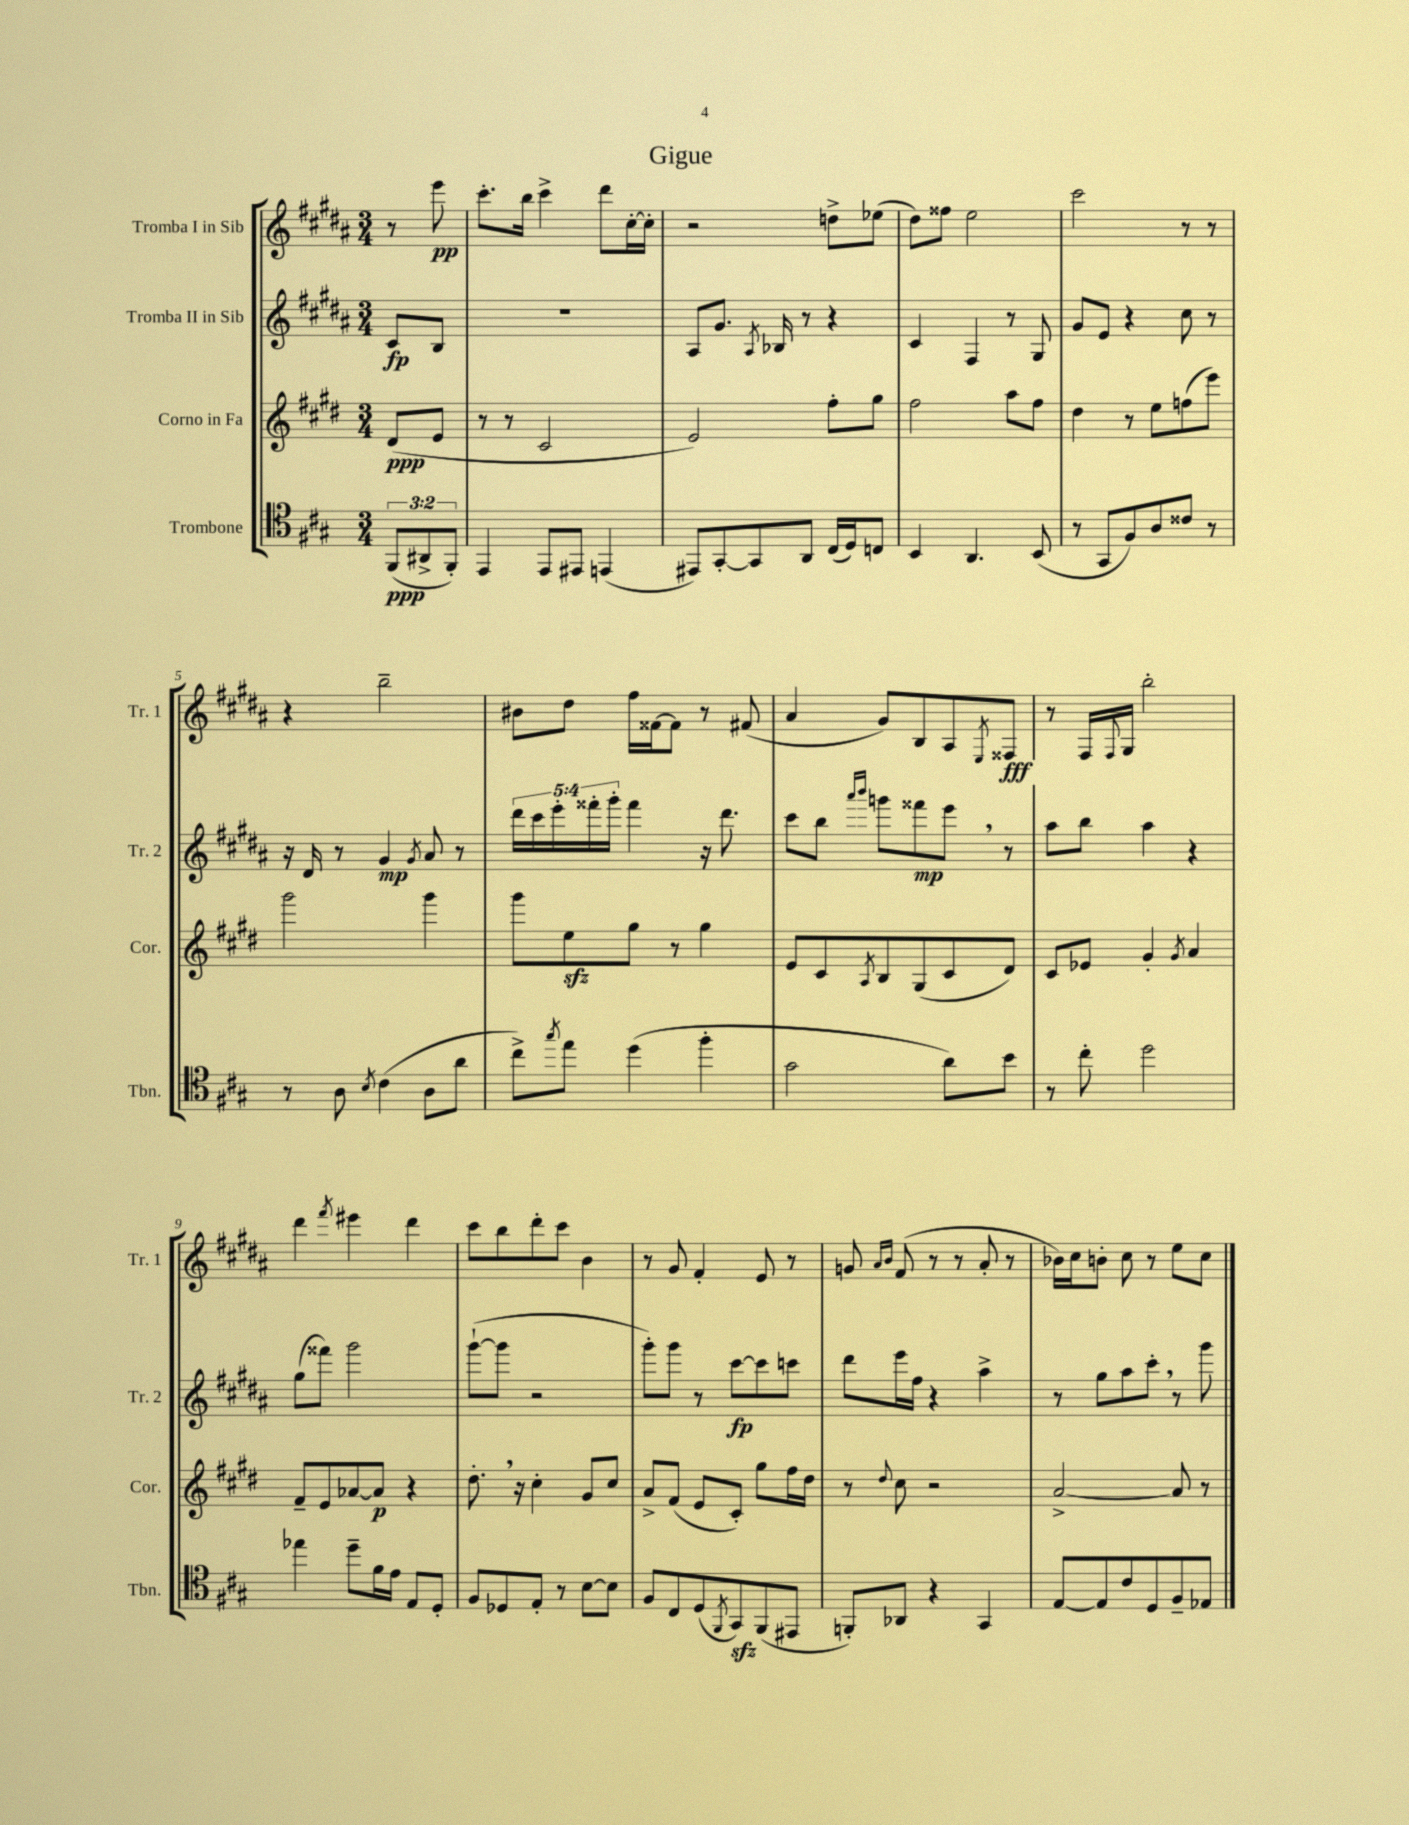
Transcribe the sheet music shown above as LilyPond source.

\header { title = "Gigue" }
<<
\new StaffGroup <<
\new Staff = "s0" \with { instrumentName = "Tromba I in Sib" shortInstrumentName = "Tr. 1" } {
    \clef treble \key b \major \numericTimeSignature \time 3/4 \partial 4
    r8 e'''8\pp |
    cis'''8.-. b''16 cis'''4-> dis'''8 cis''16~-. cis''16-. |
    r2 d''8-> ees''8( |
    dis''8) fisis''8 e''2 |
    cis'''2 r8 r8 |
    r4 b''2-- |
    bis'8 dis''8 fis''16 fisis'16~ fisis'8 r8 fis'8( |
    ais'4 gis'8) b8 ais8 \acciaccatura { e8 } fisis8\fff |
    r8 fis16 \appoggiatura { fis8 } gis16 b''2-. |
    dis'''4 \acciaccatura { fis'''8 } eis'''4 dis'''4 |
    cis'''8 b''8 dis'''8-. cis'''8 b'4 |
    r8 gis'8 fis'4-. e'8 r8 |
    g'8 \grace { ais'16 b'16 } fis'8( r8 r8 ais'8-. r8 |
    bes'16) cis''16 b'8-. cis''8 r8 e''8 cis''8 \bar "|." |
}
\new Staff = "s1" \with { instrumentName = "Tromba II in Sib" shortInstrumentName = "Tr. 2" } {
    \clef treble \key b \major \numericTimeSignature \time 3/4 \override Staff.TupletNumber.text = #tuplet-number::calc-fraction-text \partial 4
    cis'8\fp b8 |
    R2. |
    ais8 gis'8. \acciaccatura { ais8 } bes16 r8 r4 |
    cis'4 fis4 r8 gis8 |
    gis'8 e'8 r4 cis''8 r8 |
    r16 dis'16 r8 gis'4\mp \acciaccatura { gis'8 } ais'8 r8 |
    \tuplet 5/4 { dis'''16 cis'''16 e'''16-. fisis'''16-. gis'''16-. } fisis'''4 r16 dis'''8. |
    cis'''8 b''8 \grace { ais'''16 b'''16 } g'''8 fisis'''8\mp e'''8 \breathe r8 |
    ais''8 b''8 ais''4 r4 |
    gis''8( fisis'''8) gis'''2 |
    gis'''8~-!( gis'''8 r2 |
    gis'''8-.) gis'''8 r8 cis'''8~\fp cis'''8 c'''8 |
    dis'''8 e'''16 fis''16 r4 ais''4-> |
    r8 gis''8 ais''8 cis'''8-. \breathe r8 gis'''8 \bar "|." |
}
\new Staff = "s2" \with { instrumentName = "Corno in Fa" shortInstrumentName = "Cor." } {
    \clef treble \key e \major \numericTimeSignature \time 3/4 \partial 4
    dis'8\ppp( e'8 |
    r8 r8 cis'2 |
    e'2) fis''8-. gis''8 |
    fis''2 a''8 fis''8 |
    dis''4 r8 e''8 f''8( e'''8) |
    gis'''2 gis'''4 |
    gis'''8 e''8\sfz gis''8 r8 gis''4 |
    e'8 cis'8 \acciaccatura { a8 } b8 gis8( cis'8 dis'8) |
    cis'8 ees'8 gis'4-. \acciaccatura { gis'8 } a'4 |
    fis'8-- e'8 aes'8~ aes'8\p r4 |
    dis''8.-. \breathe r16 cis''4-. gis'8 cis''8 |
    a'8-> fis'8( e'8 cis'8-.) gis''8 fis''16 dis''16 |
    r8 \appoggiatura { dis''8 } cis''8 r2 |
    a'2~-> a'8 r8 \bar "|." |
}
\new Staff = "s3" \with { instrumentName = "Trombone" shortInstrumentName = "Tbn." } {
    \clef tenor \key a \major \numericTimeSignature \time 3/4 \override Staff.TupletNumber.text = #tuplet-number::calc-fraction-text \partial 4
    \tuplet 3/2 { fis,8\ppp( ais,8-> fis,8-.) } |
    e,4 e,8 eis,8 e,4( |
    eis,8) gis,8~-. gis,8 a,8 cis16( d16) c8 |
    b,4 a,4. b,8( |
    r8 gis,8 fis8) a8 cisis'8 r8 |
    r8 a8 \acciaccatura { b8 } cis'4( a8 a'8 |
    cis''8->) \acciaccatura { gis''8 } e''8 d''4( fis''4-. |
    gis'2 a'8) b'8 |
    r8 cis''8-. d''2 |
    ees''4 d''8-- fis'16 e'16 e8 d8-. |
    fis8 des8 e8-. r8 b8~ b8 |
    fis8 cis8 d8( \acciaccatura { fis,8 } gis,8\sfz) fis,8( eis,8 |
    f,8-.) aes,8 r4 gis,4 |
    e8~ e8 cis'8 d8 fis8-- ees8 \bar "|." |
}
>>
>>
